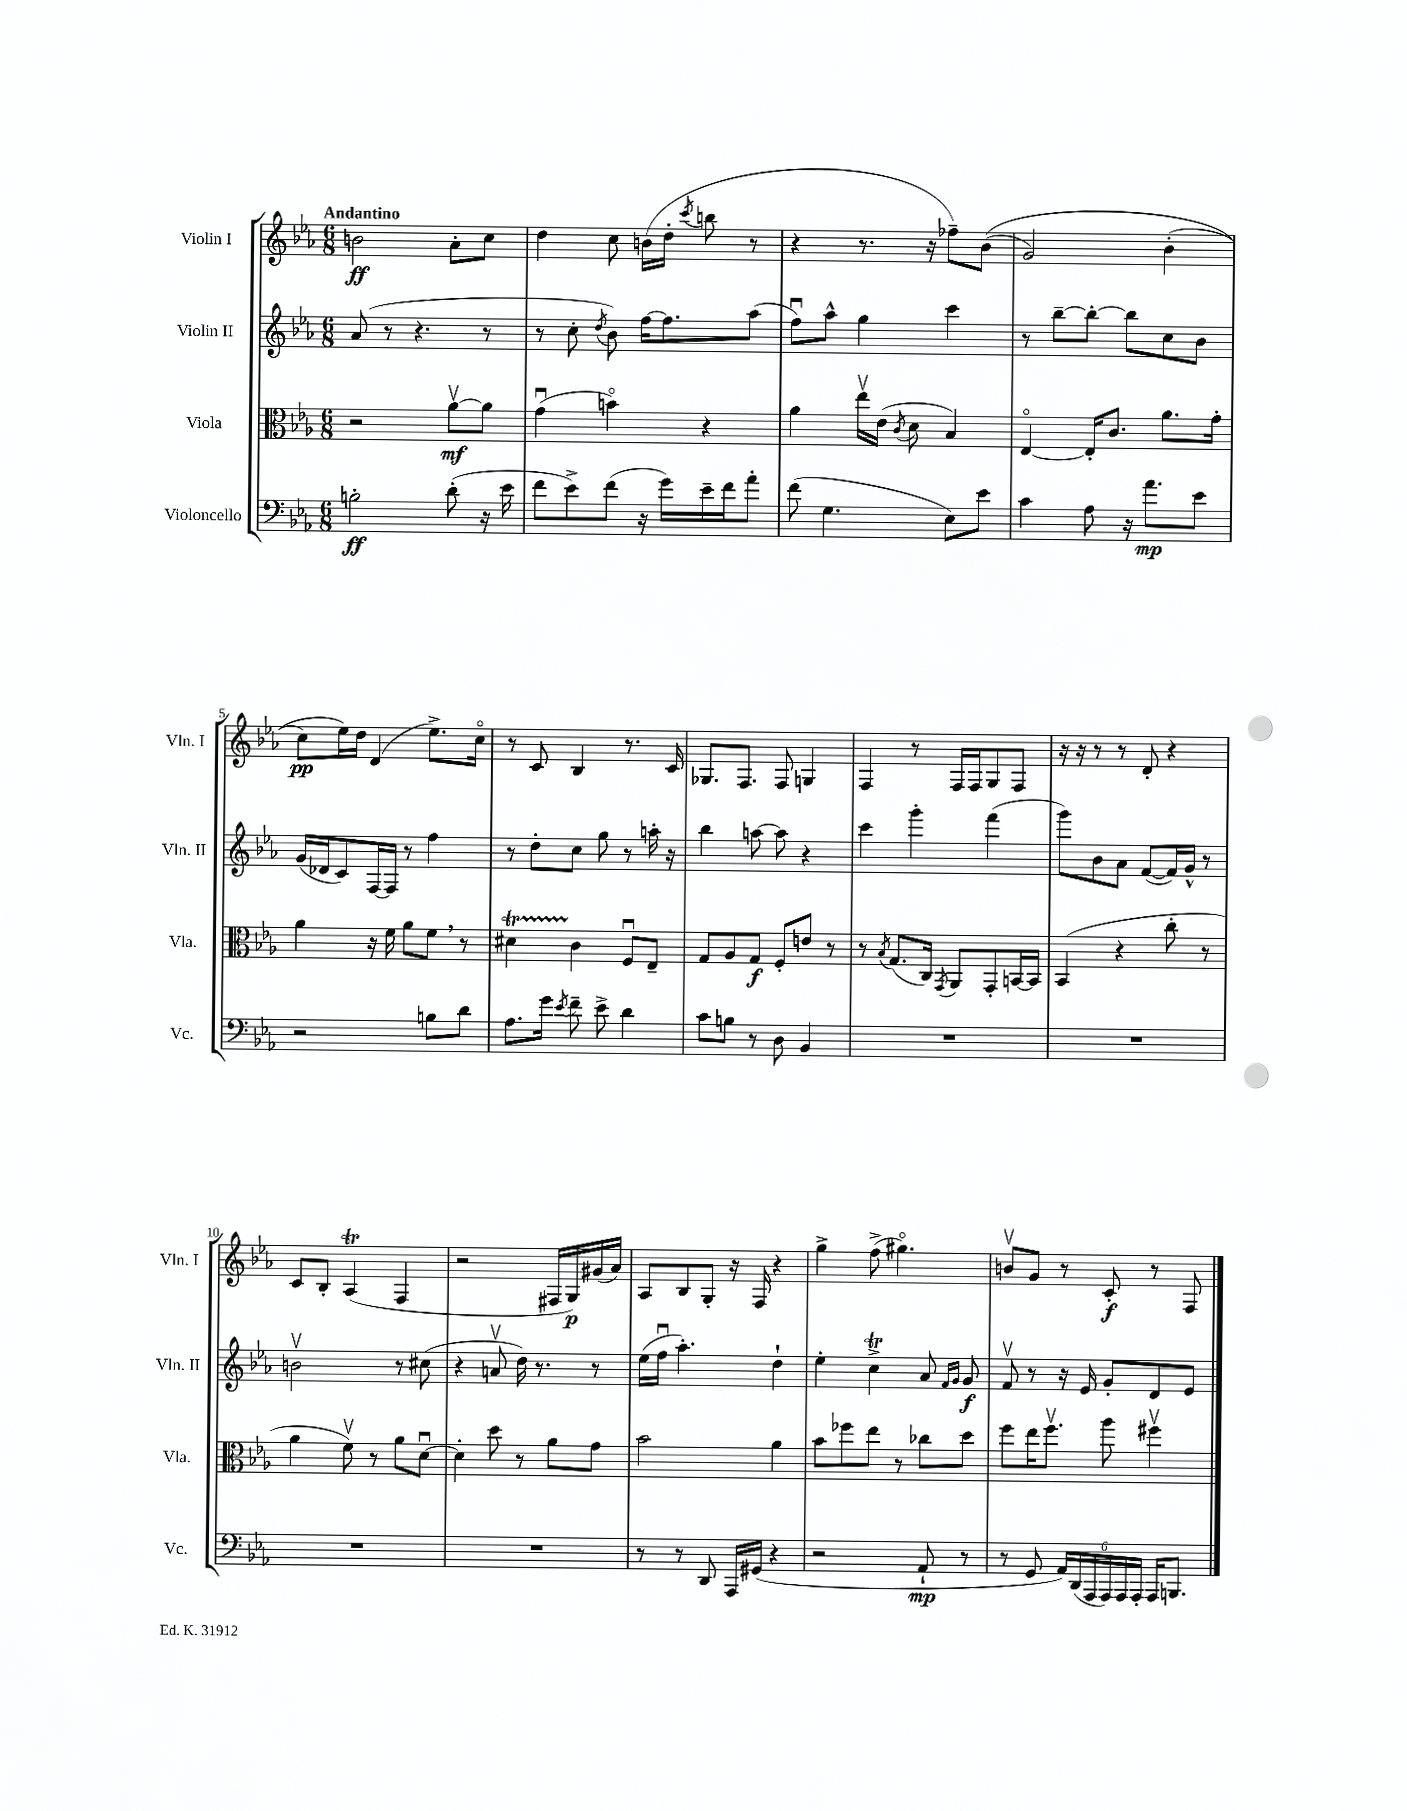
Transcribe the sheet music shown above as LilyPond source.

<<
\new StaffGroup <<
\new Staff = "s0" \with { instrumentName = "Violin I" shortInstrumentName = "Vln. I" } {
    \clef treble \key ees \major \numericTimeSignature \time 6/8 \tempo "Andantino"
    \autoBeamOff b'2\ff aes'8[-. c''8] |
    d''4 c''8 b'16[( d''16]-. \acciaccatura { c'''8 } b''8 r8 |
    r4 r8. r16 fes''8[--) bes'8](\( |
    g'2) bes'4-.( |
    c''8[\pp) ees''16\) d''16] d'4( ees''8.[->) c''16]\flageolet |
    r8 c'8 bes4 r8. c'16 |
    ges8.[ f8.] f8 g4 |
    f4 r8 f16[ f16 g8 f8] |
    r16 r16 r8 r8 d'8-. r4 |
    c'8[ bes8]-. aes4\trill( f4 |
    r2 fis16[ g16\p) gis'16( aes'16]) |
    aes8[ bes8 g8]-. r16 f16 r4 |
    g''4-> f''8->( gis''4.\flageolet) |
    b'8[\upbow g'8] r8 c'8-.\f r8 f8 \bar "|." |
}
\new Staff = "s1" \with { instrumentName = "Violin II" shortInstrumentName = "Vln. II" } {
    \clef treble \key ees \major \numericTimeSignature \time 6/8
    \autoBeamOff aes'8( r8 r4. r8 |
    r8 c''8-. \acciaccatura { d''8 } bes'8) f''16[~ f''8. aes''8]( |
    f''8[\downbow) aes''8]-^ g''4 c'''4 |
    r8 bes''8[~-- bes''8]~-. bes''8[ c''8 bes'8] |
    g'16[( des'16 c'8) f16~ f16] r8 f''4 |
    r8 d''8[-. c''8] g''8 r8 a''16-. r16 |
    bes''4 a''8~ a''8 r4 |
    c'''4 g'''4-. f'''4( |
    g'''8[) bes'8 aes'8] f'8[~( f'16) g'16]-^ r8 |
    b'2\upbow r8 cis''8( |
    r4 a'8\upbow d''16) r8. r8 |
    ees''16[( f''16]\downbow aes''4.-.) d''4-! |
    ees''4-. c''4->\trill aes'8 \grace { f'16[ g'16] } g'8\f |
    f'8\upbow r8 r16 ees'16 g'8[-. d'8 ees'8] \bar "|." |
}
\new Staff = "s2" \with { instrumentName = "Viola" shortInstrumentName = "Vla." } {
    \clef alto \key ees \major \numericTimeSignature \time 6/8
    \autoBeamOff r2 aes'8[~\upbow\mf aes'8] |
    g'4\downbow( b'4\flageolet) r4 |
    aes'4 ees''16[\upbow ees'16]( \acciaccatura { c'8 } d'8 bes4) |
    ees4~\flageolet ees16[-. c'8.] aes'8.[ g'16]-. |
    aes'4 r16 f'16 aes'8[ f'8] \breathe r8 |
    dis'4\startTrillSpan c'4\stopTrillSpan f8[\downbow ees8]-- |
    g8[ aes8 g8]\f f8[-. e'8] r8 |
    r8 \acciaccatura { bes8 } g8.[( c16]) \acciaccatura { g,8 } aes,8[ g,8-. b,16~ b,16] |
    bes,4( r4 c''8-. r8 |
    aes'4 f'8\upbow) r8 aes'8[ d'8]~\downbow |
    d'4-. d''8 r8 aes'8[ g'8] |
    bes'2 aes'4 |
    bes'8[ fes''8 ees''8] r8 ces''8[ d''8] |
    f''8[ ees''16 f''8.]\upbow aes''8 fis''4\upbow \bar "|." |
}
\new Staff = "s3" \with { instrumentName = "Violoncello" shortInstrumentName = "Vc." } {
    \clef bass \key ees \major \numericTimeSignature \time 6/8
    \autoBeamOff b2-.\ff d'8-.( r16 ees'16 |
    f'8[ ees'8->) f'8]( r16 g'16[) ees'16-- f'16 aes'8]-. |
    f'8( g4. ees8[) ees'8] |
    c'4 aes8 r16 aes'8.[\mp ees'8] |
    r2 b8[ d'8] |
    aes8.[ g'16] \acciaccatura { ees'8 } f'8-- ees'8-> d'4 |
    c'8[ b8] r8 d8 bes,4 |
    R2. |
    R2. |
    R2. |
    R2. |
    r8 r8 d,8 aes,,16[ gis,16]( r4 |
    r2 aes,8-!\mp r8 |
    r8 g,8 \tuplet 6/4 { aes,16[) d,16( aes,,16 aes,,16) aes,,16 aes,,16]-. } aes,,16[ b,,8.] \bar "|." |
}
>>
>>
